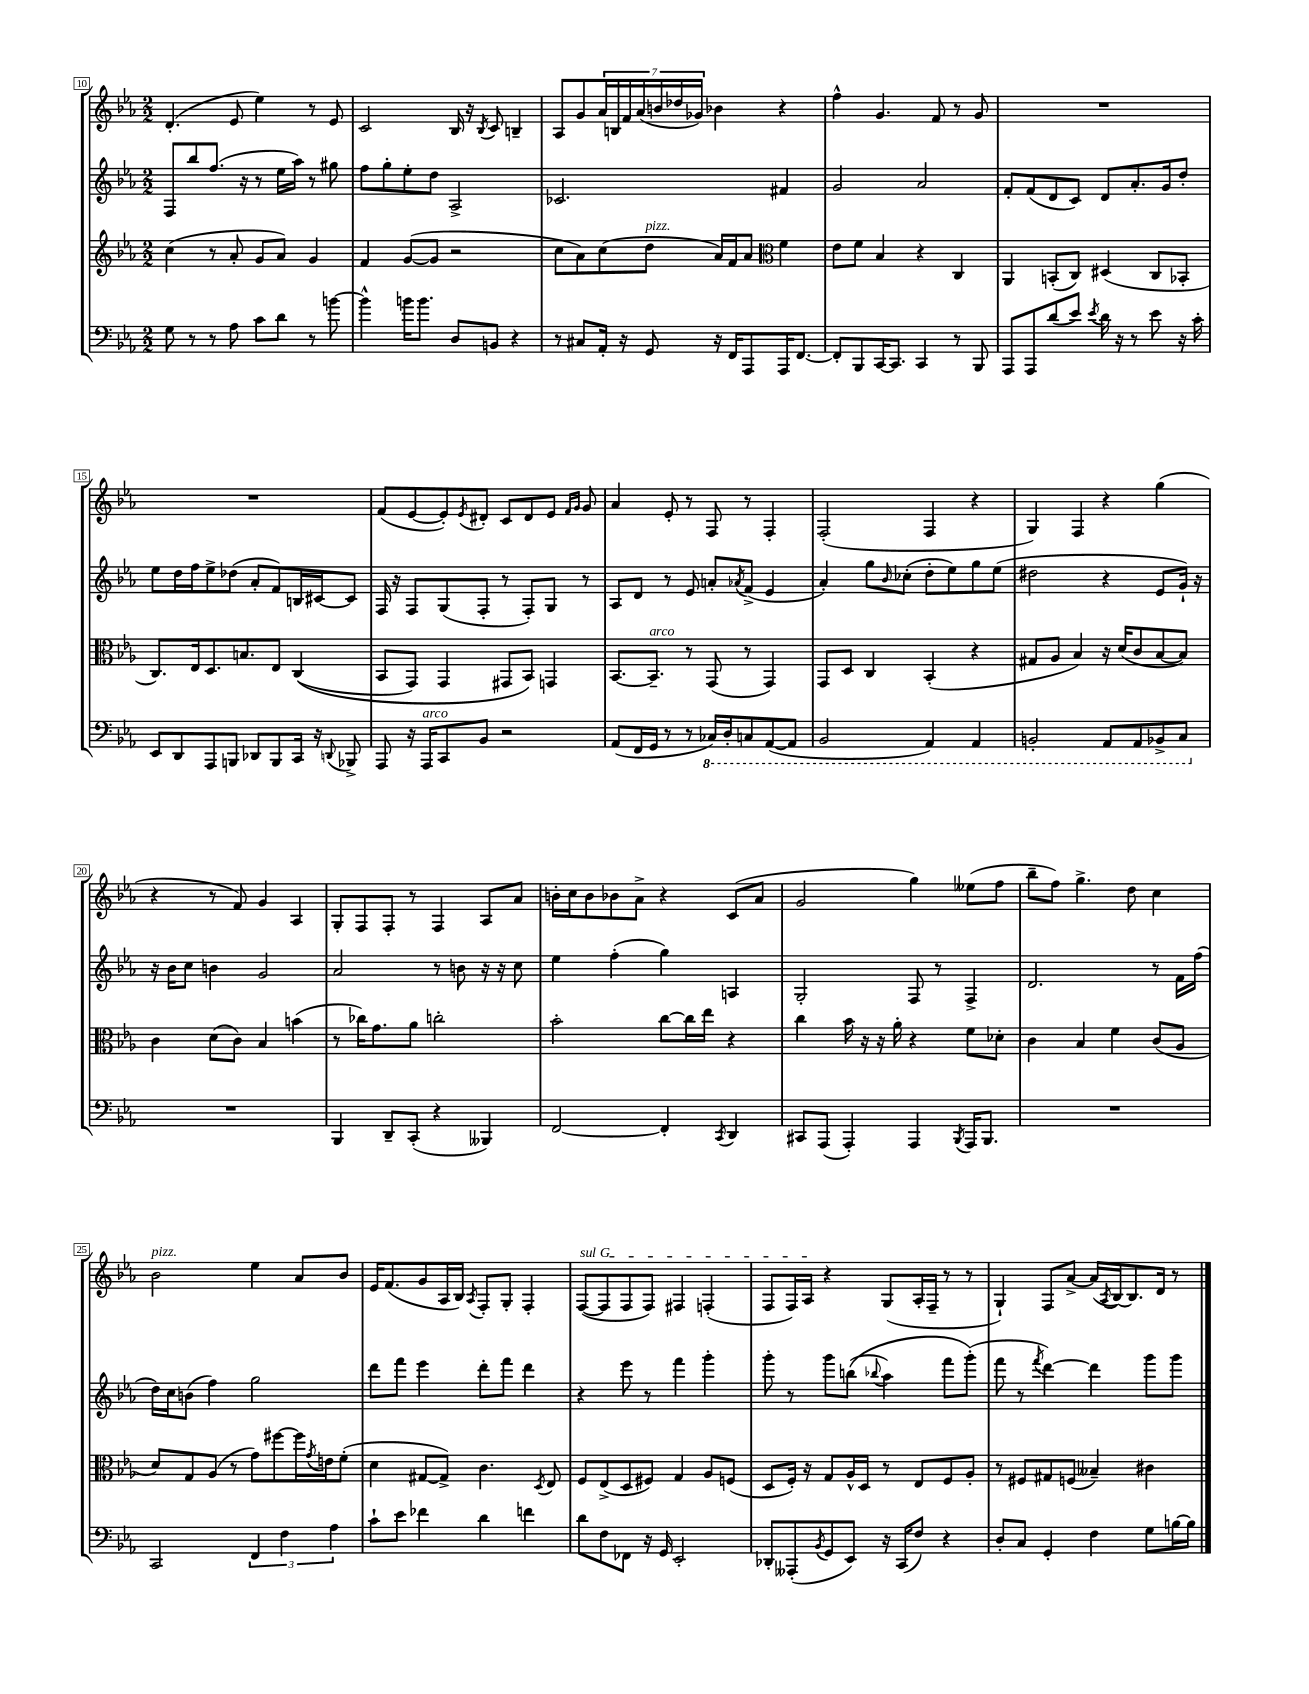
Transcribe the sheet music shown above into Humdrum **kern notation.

**kern	**kern	**kern	**kern
*staff4	*staff3	*staff2	*staff1
*clefF4	*clefG2	*clefG2	*clefG2
*k[b-e-a-]	*k[b-e-a-]	*k[b-e-a-]	*k[b-e-a-]
*M2/2	*M2/2	*M2/2	*M2/2
8G\	(4cc\	8F/L	(4.d'/
8r	.	8bb-/	.
8r	8r	(8.ff/J	.
8A-\	8a-'/	.	8e-/
.	.	16r	.
8c\L	8g/L	8r	4ee-\)
8d\J	8a-/J)	16ee-\LL	.
.	.	16aa-\JJ)	.
8r	4g/	8r	8r
[8b\	.	8gg#\	8e-/
=	=	=	=
4b^^\]	4f/	8ff\L	2c/
.	.	8gg'\	.
16b\LK	([8g/L	8ee-'\	.
8.b\J	.	.	.
.	8g/]J	8dd\J	.
8D/L	2r	2A-^/	16B-/
.	.	.	16r
.	.	.	8qB-/
8BB/J	.	.	8c/
4r	.	.	4B~/
=	=	=	=
8r	8cc\L	2.c-/	8A-/L
8C#/L	8a-\)	.	8g/
16AA-'/Jk	(8cc\	.	28a-/L
.	.	.	28B/
16r	.	.	.
.	.	.	28f/
.	.	.	(28a-/
8GG/	8dd\J	.	.
.	.	.	28b/
.	.	.	28dd-/
.	.	.	28g-/JJ)
16r	16a-/LL)	.	4b-\
16FF/LK	16f/J	.	.
8AAA-/	8a-/J	.	.
*	*clefC3	*	*
16AAA-/K	4f\	4f#/	4r
[8.FF/J	.	.	.
=	=	=	=
8FF'/]L	8e-\L	2g/	4ff^^\
8BBB-/	8f\J	.	.
[16CC/K	4B-/	.	4.g/
8.CC/]J	.	.	.
4CC/	4r	2a-/	.
.	.	.	8f/
8r	4C/	.	8r
8BBB-/	.	.	8g/
=	=	=	=
8AAA-/L	4AA-/	8f'/L	1r
8AAA-/	.	(8f/	.
(8d/	(8BB'/L	8d/	.
8e-/J)	8C/J)	8c/J)	.
8qe-/	.	.	.
16d\	(4D#/	8d/L	.
16r	.	.	.
8r	.	8.a-'/	.
8e-\	8C/L	.	.
.	.	16g/k	.
16r	8BB-'/J	8dd'/J	.
16c'\	.	.	.
=	=	=	=
8EE-/L	8.C/L)	8ee-\L	1r
8DD/	.	16dd\L	.
.	16E-/k	16ff\J	.
8AAA-/	8.D/	8ee-^\	.
8BBB/J	.	(8dd-\J	.
.	8.B/	.	.
8DD-/L	.	8a-'/L	.
8BBB/	8E-/J	8f/)	.
16CC/Jk	&((4C/	16B/L	.
16r	.	[16c#/J	.
8qqDD/	.	.	.
8BBB-^/	.	8c#/]J	.
=	=	=	=
8AAA-/	8BB-/L	16F/	(8f/L
.	.	16r	.
16r	8GG/J)	8F/L	[8e-/
16AAA-/LK	.	.	.
8CC/	4GG/	(8G/	8e-'/])
.	.	.	8qe-/
8BB-/J	.	8F'/J	8d#'/J
2r	8GG#/L	8r	8c/L
.	8BB-/J&)	8F'/L)	8d#/
.	4GG/	8G/J	8e-/J
.	.	.	16qqf/LL
.	.	.	16qqg/JJ
.	.	8r	8g/
=	=	=	=
(8AA-/L	[8.BB-/L	8A-/L	4a-/
16FF/L	.	8d/J	.
16GG/JJ	8.BB-~/]J	.	.
8r	.	8r	8e-'/
8r	8r	8e-/	8r
16CC-/LL)	(8GG/	8a'/L	8F/
16DD'/J	.	.	.
.	.	8qa-/	.
8CC/	8r	(8f^/J	8r
([8AAA-/	4GG/)	4e-/	4F'/
8AAA-/]J	.	.	.
=	=	=	=
2BBB-/	8GG/L	4a-'/)	(2F'/
.	8D/J	.	.
.	4C/	8gg\L	.
.	.	16qqb-/	.
.	.	(8cc-'\J	.
4AAA-/)	(4BB-'/	8dd'\L	4F/
.	.	8ee-\)	.
4AAA-/	4r	8gg\	4r
.	.	(8ee-\J	.
=	=	=	=
2BBB'/	8G#/L	2dd#\	4G/)
.	8A-/J	.	.
.	4B-/)	.	4F/
8AAA-/L	16r	4r	4r
.	(16d/LK	.	.
8AAA-/	8c/	.	.
8BBB-^/	[8B-/	8e-/L	(4gg\
8CC/J	8B-/]J)	16g`/Jk)	.
.	.	16r	.
=	=	=	=
1r	4c\	16r	4r
.	.	16b-\LK	.
.	.	8cc\J	.
.	(8d\L	4b\	8r
.	8c\J)	.	8f/)
.	4B-/	2g/	4g/
.	(4b\	.	4A-/
=	=	=	=
4BBB-/	8r	2a-/	8G'/L
.	16cc-\LK)	.	8F/
.	8.g\	.	.
8DD~/L	.	.	8F'/J
(8CC'/J	8a-\J	.	8r
4r	2cc'\	8r	4F/
.	.	8b\	.
4BBB--/)	.	16r	8A-/L
.	.	16r	.
.	.	8cc\	8a-/J
=	=	=	=
[2FF/	2b-'\	4ee-\	16b'\LL
.	.	.	16cc\J
.	.	.	8b\
.	.	(4ff'\	8b-\
.	.	.	8a-^\J
4FF'/]	[8cc\L	4gg\)	4r
.	16cc\]L	.	.
.	16ee-\JJ	.	.
8qCC/	.	.	.
4DD/	4r	4A/	(8c/L
.	.	.	8a-/J
=	=	=	=
8CC#/L	4cc\	2G'/	2g/
(8AAA-/J	.	.	.
4AAA-'/)	16b-\	.	.
.	16r	.	.
.	16r	.	.
.	16a-'\	.	.
4AAA-/	4r	8F/	4gg\)
.	.	8r	.
8qBBB-/	.	.	.
16AAA-/LK	8f\L	4F^/	(8ee--\L
8.BBB-/J	.	.	.
.	8d-'\J	.	8ff\J
=	=	=	=
1r	4c\	2.d/	8bb-~\L
.	.	.	8ff\J)
.	4B-/	.	4.gg^\
.	4f\	.	.
.	.	.	8dd\
.	(8c/L	8r	4cc\
.	8A-/J	16f\LL	.
.	.	(16ff\JJ	.
=	=	=	=
2CC/	8d/L)	16dd\LL)	2b-\
.	.	16cc\J	.
.	8G/	(8b\J	.
.	(8A-/J	4ff\)	.
.	8r	.	.
6FF/	8g\L)	2gg\	4ee-\
.	[8ff#\	.	.
6F\	.	.	.
.	16ff#\]L	.	8a-/L
.	8qg/	.	.
.	16e\J	.	.
6A-\	.	.	.
.	(8f'\J	.	8b-/J
=	=	=	=
8c`\L	4d\	8ddd\L	16e-/LK
.	.	.	(8.f/
8e-\J	.	8fff\J	.
4f-\	[8G#/L	4eee-\	8g/
.	8G#^/]J)	.	16A-/L
.	.	.	16B-/JJ)
.	.	.	8qA-/
4d\	4.c\	8ddd'\L	8F'/L
.	.	8fff\J	8G'/J
4f\	.	4ddd\	4F'/
.	8qD/	.	.
.	8E-/	.	.
=	=	=	=
8d\L	8F/L	4r	([8F/L
8F\	(8E-^/	.	8F/]
8FF-\J	8D/	8eee-\	8F/
16r	8F#/J)	8r	8F/J)
16GG/	.	.	.
2EE-'/	4G/	4fff\	4F#/
.	8A-/L	4ggg'\	(4F'/
.	(8F/J	.	.
=	=	=	=
8DD-'/L	8D/L	8ggg'\	8F/L
(8AAA--'/	16F'/Jk)	8r	16F/L)
.	16r	.	16A-/JJ
8qBB-/	.	.	.
8GG/	8G/L	8ggg\L	4r
8EE-/J)	16A-^^/L	&((8bb\J	.
.	16D/JJ	.	.
.	.	8qqbb-/	.
16r	8r	4aa-\)	(8G/L
(16CC/LK	.	.	.
8F/J)	8E-/L	.	16A-'/L
.	.	.	16F~/JJ
4r	8F/	8fff\L	8r
.	8A-'/J	(8ggg'\J&)	8r
=	=	=	=
8D'/L	8r	8fff\	4G`/)
8C/J	8F#/L	8r	.
.	.	8qfff/	.
4GG'/	8G#/	[4ddd\)	8F/L
.	(8F/J	.	[8a-^/J
4F\	4B--~/)	4ddd\]	(16a-/]LL
.	.	.	8qA-/
.	.	.	[16B-/J)
.	.	.	8.B-/]
8G\L	4c#\	8ggg\L	.
.	.	.	16d/Jk
[16B\L	.	8ggg\J	8r
16B\]JJ	.	.	.
==	==	==	==
*-	*-	*-	*-
